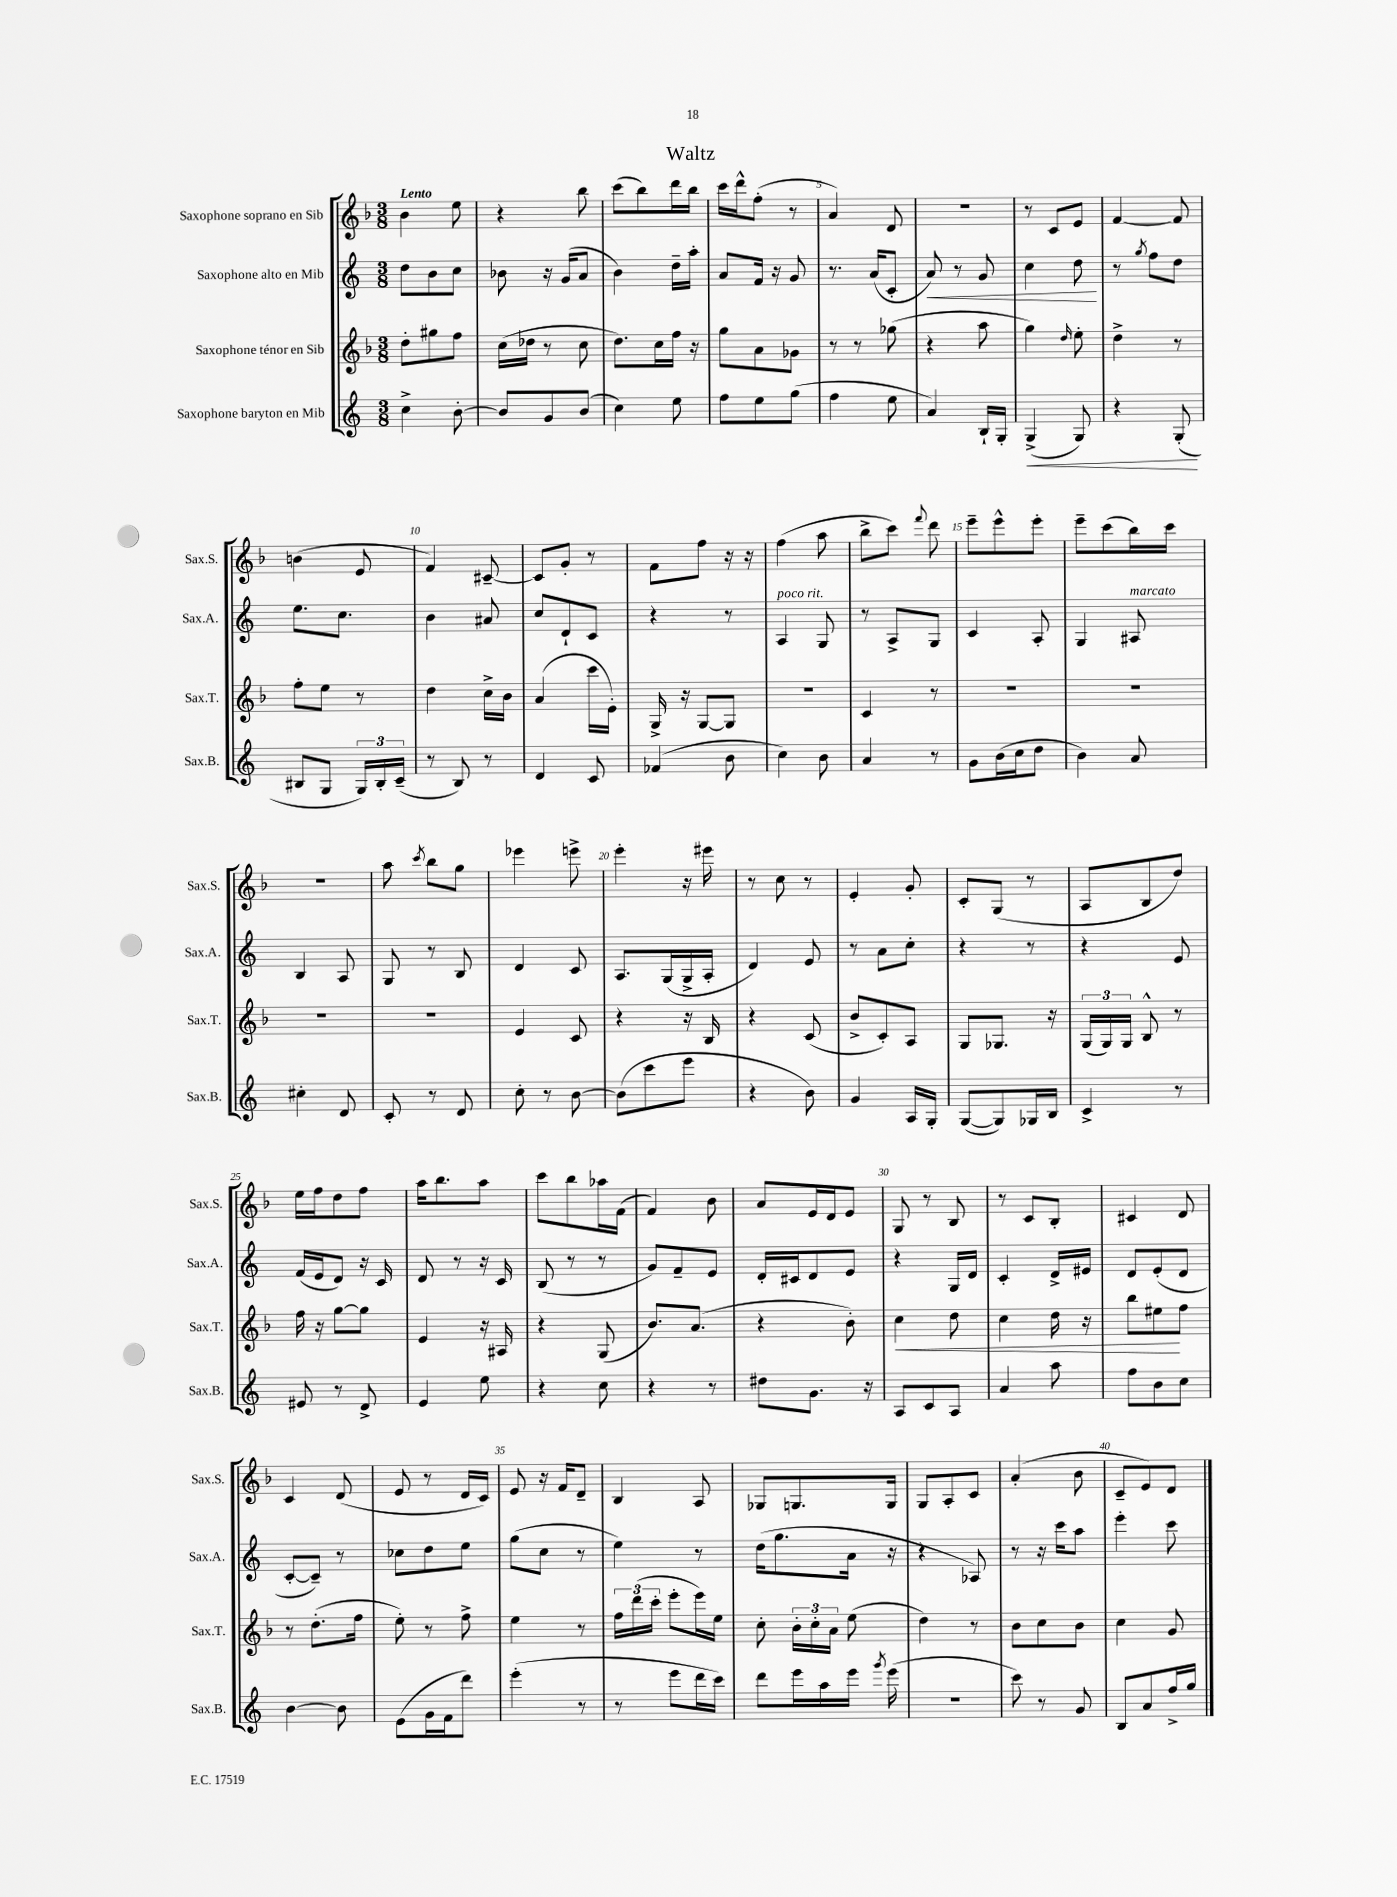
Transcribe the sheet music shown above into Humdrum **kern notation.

**kern	**kern	**kern	**kern
*staff4	*staff3	*staff2	*staff1
*clefG2	*clefG2	*clefG2	*clefG2
*k[]	*k[b-]	*k[]	*k[b-]
*M3/8	*M3/8	*M3/8	*M3/8
4cc^	8dd'	8dd	4b-
.	8gg#	8b	.
[8b'	8ff	8cc	8ee
=	=	=	=
8b]	(16cc	8b-	4r
.	16dd-	.	.
8g	8r	16r	.
.	.	(16g	.
(8b	8cc	8a	8bb-
=	=	=	=
4cc)	8.dd)	4b)	(8ccc
.	.	.	8bb-)
.	16cc	.	.
8ee	16ff	16dd~	16ddd
.	16r	16aa'	16bb-
=	=	=	=
8ff	8gg	8a	16ccc
.	.	.	16ddd^^
8ee	8a	16f	(8ff'
.	.	16r	.
(8gg	8g-	8g	8r
=	=	=	=
4ff	8r	8.r	4a)
.	8r	.	.
.	.	(16a	.
8ee	(8gg-	8c'	8d
=	=	=	=
4a)	4r	8a)	4.r
.	.	8r	.
16B`	8aa	8g	.
16G'	.	.	.
=	=	=	=
(4G^	4gg)	4cc	8r
.	.	.	8c
.	16qqdd	.	.
8G)	8ee'	8dd	8e
=	=	=	=
4r	4dd^	8r	[4f
.	.	8qgg	.
.	.	8ff	.
(8G'	8r	8dd	8f]
=	=	=	=
8B#	8ff'	8.ee	(4b
8G	8ee	.	.
.	.	8.cc	.
24G)	8r	.	8e
24B#'	.	.	.
(24c~	.	.	.
=	=	=	=
8r	4dd	4b	4f)
8B)	.	.	.
8r	16cc^	8a#	[8c#~
.	16b-	.	.
=	=	=	=
4d	(4a	8cc	8c#]
.	.	8d`	8g'
8c	16ccc	8c	8r
.	16e')	.	.
=	=	=	=
(4f-	16G^	4r	8f
.	16r	.	.
.	[8G	.	8ff
8b	8G]	8r	16r
.	.	.	16r
=	=	=	=
4cc)	4.r	4A	(4ff
8b	.	8G	8aa
=	=	=	=
4a	4c	8r	8bb-^
.	.	8A^	8ccc)
.	.	.	8qqfff
8r	8r	8G	8ddd
=	=	=	=
8g	4.r	4c	8eee~
(16b	.	.	8eee^^
16cc	.	.	.
8dd	.	8A'	8eee'
=	=	=	=
4b)	4.r	4G	8eee~
.	.	.	(8ccc
8a	.	8A#	16bb-)
.	.	.	16ccc
=	=	=	=
4cc#'	4.r	4B	4.r
8d	.	8A	.
=	=	=	=
8c'	4.r	8G	8aa
.	.	.	8qccc
8r	.	8r	8bb-
8d	.	8B	8gg
=	=	=	=
8cc'	4e	4d	4eee-
8r	.	.	.
[8b	8c	8c	8eee^
=	=	=	=
(8b]	4r	8.A	4eee'
8ccc	.	.	.
.	.	(16G	.
8eee	16r	16G^	16r
.	16B-	16A'	16eee#
=	=	=	=
4r	4r	4d)	8r
.	.	.	8cc
8b)	(8c	8e	8r
=	=	=	=
4g	8b-^	8r	4e'
.	8c')	8a	.
16A	8A	8cc'	8g'
16G'	.	.	.
=	=	=	=
([8G	8G	4r	8c'
8G])	8.G-	.	(8G
16G-	.	8r	8r
16B	16r	.	.
=	=	=	=
4c^	(24G	4r	8A
.	24G)	.	.
.	24G	.	.
.	8B-^^	.	8B-
8r	8r	8e	8dd)
=	=	=	=
8e#	16ff	(16f	16ee
.	16r	16e	16ff
8r	[8gg	8d)	8dd
8d^	8gg]	16r	8ff
.	.	16c	.
=	=	=	=
4e	4e	8d	16aa
.	.	.	8.bb-
.	.	8r	.
8ee	16r	16r	8aa
.	16A#	16c	.
=	=	=	=
4r	4r	(8B	8ccc
.	.	8r	8bb-
8cc	(8G	8r	16aa-
.	.	.	(16f
=	=	=	=
4r	8.b-)	8g)	4f)
.	.	8f~	.
.	(8.a	.	.
8r	.	8e	8b-
=	=	=	=
8dd#	4r	16d'	8a
.	.	16c#	.
8.g	.	8d	16e
.	.	.	16d
.	8b-')	8e	8e
16r	.	.	.
=	=	=	=
8A	4cc	4r	8G
8c	.	.	8r
8A	8dd	16G	8B-
.	.	16d	.
=	=	=	=
4a	4cc	4c'	8r
.	.	.	8c
8aa	16dd	16d^	8B-'
.	16r	16e#	.
=	=	=	=
8ff	8bb-	8d	4c#
8b	8ee#	(8e'	.
8cc	8ff	8d	8d
=	=	=	=
[4b	8r	[8c'	4c
.	(8.dd'	8c~])	.
8b]	.	8r	(8d
.	16ff	.	.
=	=	=	=
(8e	8ee')	8cc-	8e
16g	8r	8dd	8r
16f	.	.	.
8ddd)	8ff^	8ee	16d
.	.	.	16c)
=	=	=	=
(4eee'	4ee	(8gg	8e
.	.	8cc	16r
.	.	.	16f
8r	8r	8r	8d~
=	=	=	=
8r	24ff	4ee)	4B-
.	(24ddd	.	.
.	24ccc'	.	.
8eee	8eee'	.	.
16ddd	16eee)	8r	8A
16ccc)	16ee	.	.
=	=	=	=
8ddd	8cc'	(16dd	8G-
.	.	8.gg	.
16eee	24b-'	.	8.G
.	24cc'	.	.
16aa	.	.	.
.	24a	.	.
16eee	(8ee	16a	.
8qggg	.	.	.
(16eee	.	16r	16G
=	=	=	=
4.r	4dd)	4r	8G
.	.	.	8A'
.	8r	8A-)	8c
=	=	=	=
8ccc)	8b-	8r	(4a'
8r	8cc	16r	.
.	.	16ccc	.
8g	8b-	8aa	8b-
=	=	=	=
8B	4cc	4eee'	8c~
8a	.	.	8e)
16ff^	8g	8ccc	8d
16gg	.	.	.
==	==	==	==
*-	*-	*-	*-
